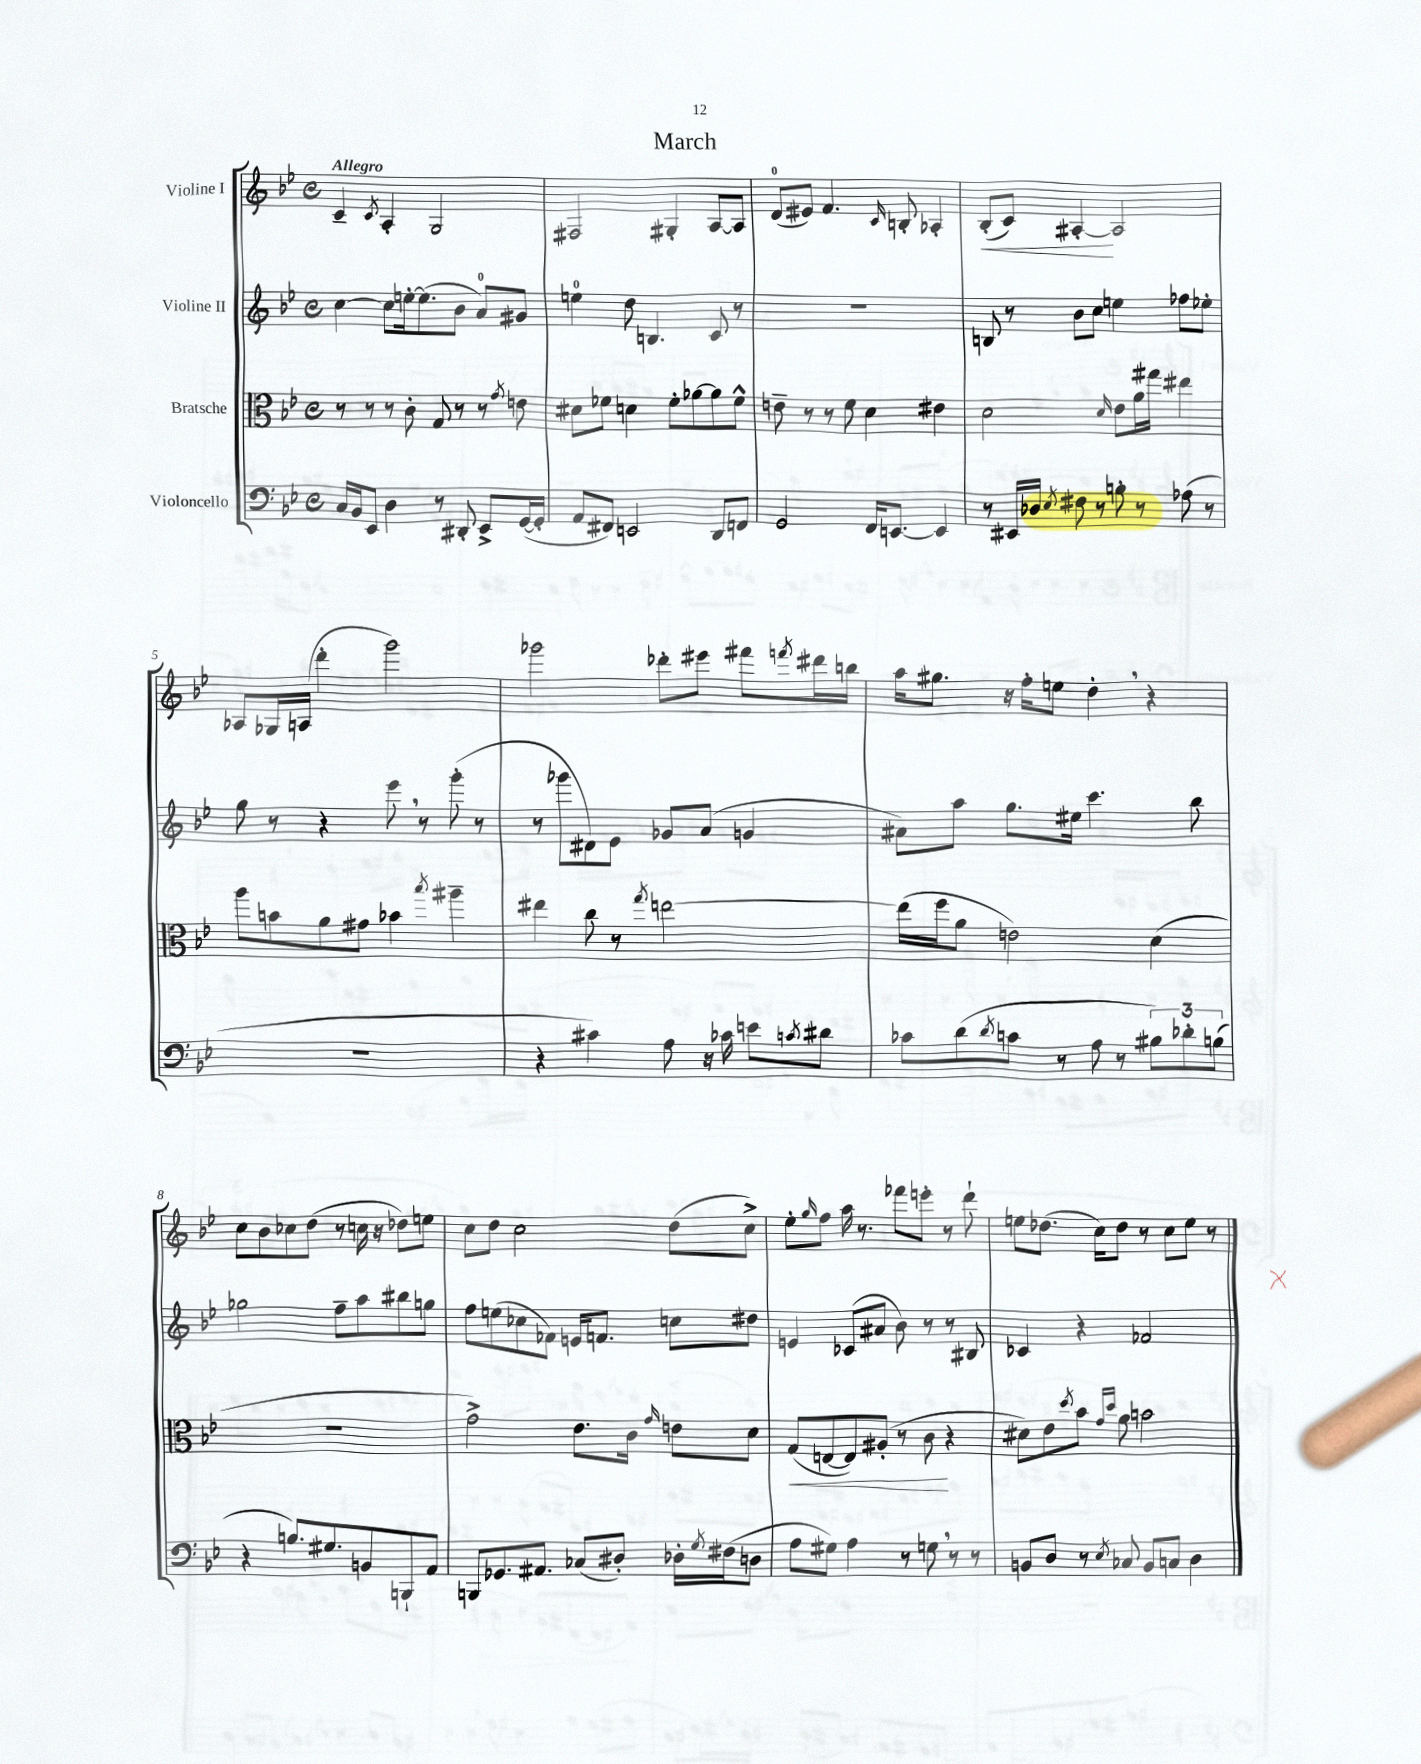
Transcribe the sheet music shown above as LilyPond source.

\header { title = "March" }
<<
\new StaffGroup <<
\new Staff = "s0" \with { instrumentName = "Violine I" } {
    \clef treble \key bes \major \defaultTimeSignature \time 4/4 \tempo "Allegro"
    c'4-- \acciaccatura { c'8 } a4-. g2 |
    fis2 gis4-. a8~ a8 |
    d'8-0( eis'8) f'4. \grace { c'16 } b8-. aes4-. |
    bes8-.\<( c'8) ais4~-.\! ais2 |
    aes8 ges16 a16( d'''4-. g'''2) |
    ges'''2 des'''8-. eis'''8 fis'''8 \acciaccatura { f'''8 } dis'''16 b''16 |
    a''16 gis''8. r16 f''16-. e''8 d''4-. \breathe r4 |
    c''8 bes'8 ces''8 d''8( r8 c''16 r16 des''8) e''8 |
    c''8 d''8 c''2 d''8( c''8->) |
    ees''8-. \grace { g''16 } f''8 a''16 r8. fes'''8 e'''8-. r8 d'''8-! |
    e''8 des''8.( c''16) des''8 r8 c''8 e''8 r8 \bar "|." |
}
\new Staff = "s1" \with { instrumentName = "Violine II" } {
    \clef treble \key bes \major \defaultTimeSignature \time 4/4
    c''4~ c''8 e''16~-. e''8.( bes'8 a'8-0) gis'8 |
    e''4-0 d''8 b4. c'8 r8 |
    R1 |
    b8 r8 bes'8 c''8 e''4 fes''8 ees''8-. |
    g''8 r8 r4 ees'''8 \breathe r8 g'''8-.( r8 |
    r8 ges'''8 dis'8) ees'8 ges'8 a'8( g'4 |
    ais'8) a''8 g''8. eis''16 c'''4. bes''8 |
    ges''2 f''8-- a''8 bis''8 g''8 |
    f''8 e''8( ces''8 fes'8) e'16 f'8. c''8 dis''8 |
    e'4 ces'8( ais'8 bes'8) r8 r8 bis8 |
    ces'4 r4 fes'2 \bar "|." |
}
\new Staff = "s2" \with { instrumentName = "Bratsche" } {
    \clef alto \key bes \major \defaultTimeSignature \time 4/4
    r8 r8 r8 c'8-. g8 r8 r8 \acciaccatura { g'8 } e'8 |
    dis'8 fes'8 d'4 fes'8-. aes'8~ aes'8 fes'8-^ |
    e'8-- r8 r8 f'8 d'4 eis'4 |
    d'2 \grace { d'16 } ees'8 a'16 gis''16 eis''4 |
    a''8 b'8 a'8 gis'8 bes'4 \acciaccatura { bes''8 } ais''4-- |
    eis''4 c''8 r8 \acciaccatura { g''8 } e''2~ |
    e''16( f''16 a'8 e'2) d'4( |
    R1 |
    g'2->) ees'8. c'16 \grace { g'16 } e'8 d'8 |
    g8\<( e8~ e8) ais8-.( r8 c'8\! r4 |
    dis'8) ees'8 \acciaccatura { d''8 } bes'8 \grace { g'16 d''16 } a'8 b'2 \bar "|." |
}
\new Staff = "s3" \with { instrumentName = "Violoncello" } {
    \clef bass \key bes \major \defaultTimeSignature \time 4/4
    c16 bes,16 ees,8 d4 r8 dis,8-. ees,8-> g,16~( g,16-. |
    a,8 fis,8) e,2 d,8 f,8 |
    g,2 f,16 e,8.~ e,4 |
    r8 eis,16 des16 \acciaccatura { ees8 } fis8 r8 b8-. r8 aes8( r8 |
    R1 |
    r4 cis'4) a8 r16 ces'16 e'8 \acciaccatura { c'8 } dis'8 |
    ces'8 d'8( \acciaccatura { d'8 } c'8 r8 a8 r8 \tuplet 3/2 { bis8) des'8-. b8( } |
    r4 b8.) gis8. b,8 b,,8-! a,8 |
    b,,8 ges,8. ais,8. ces8( dis8-.) des16-. \acciaccatura { g8 } fis16( d8 |
    a8 gis8) a4 r8 g8 \breathe r8 r8 |
    b,8 d8 r8 \acciaccatura { ees8 } ces8 b,8 c8 d4 \bar "|." |
}
>>
>>
